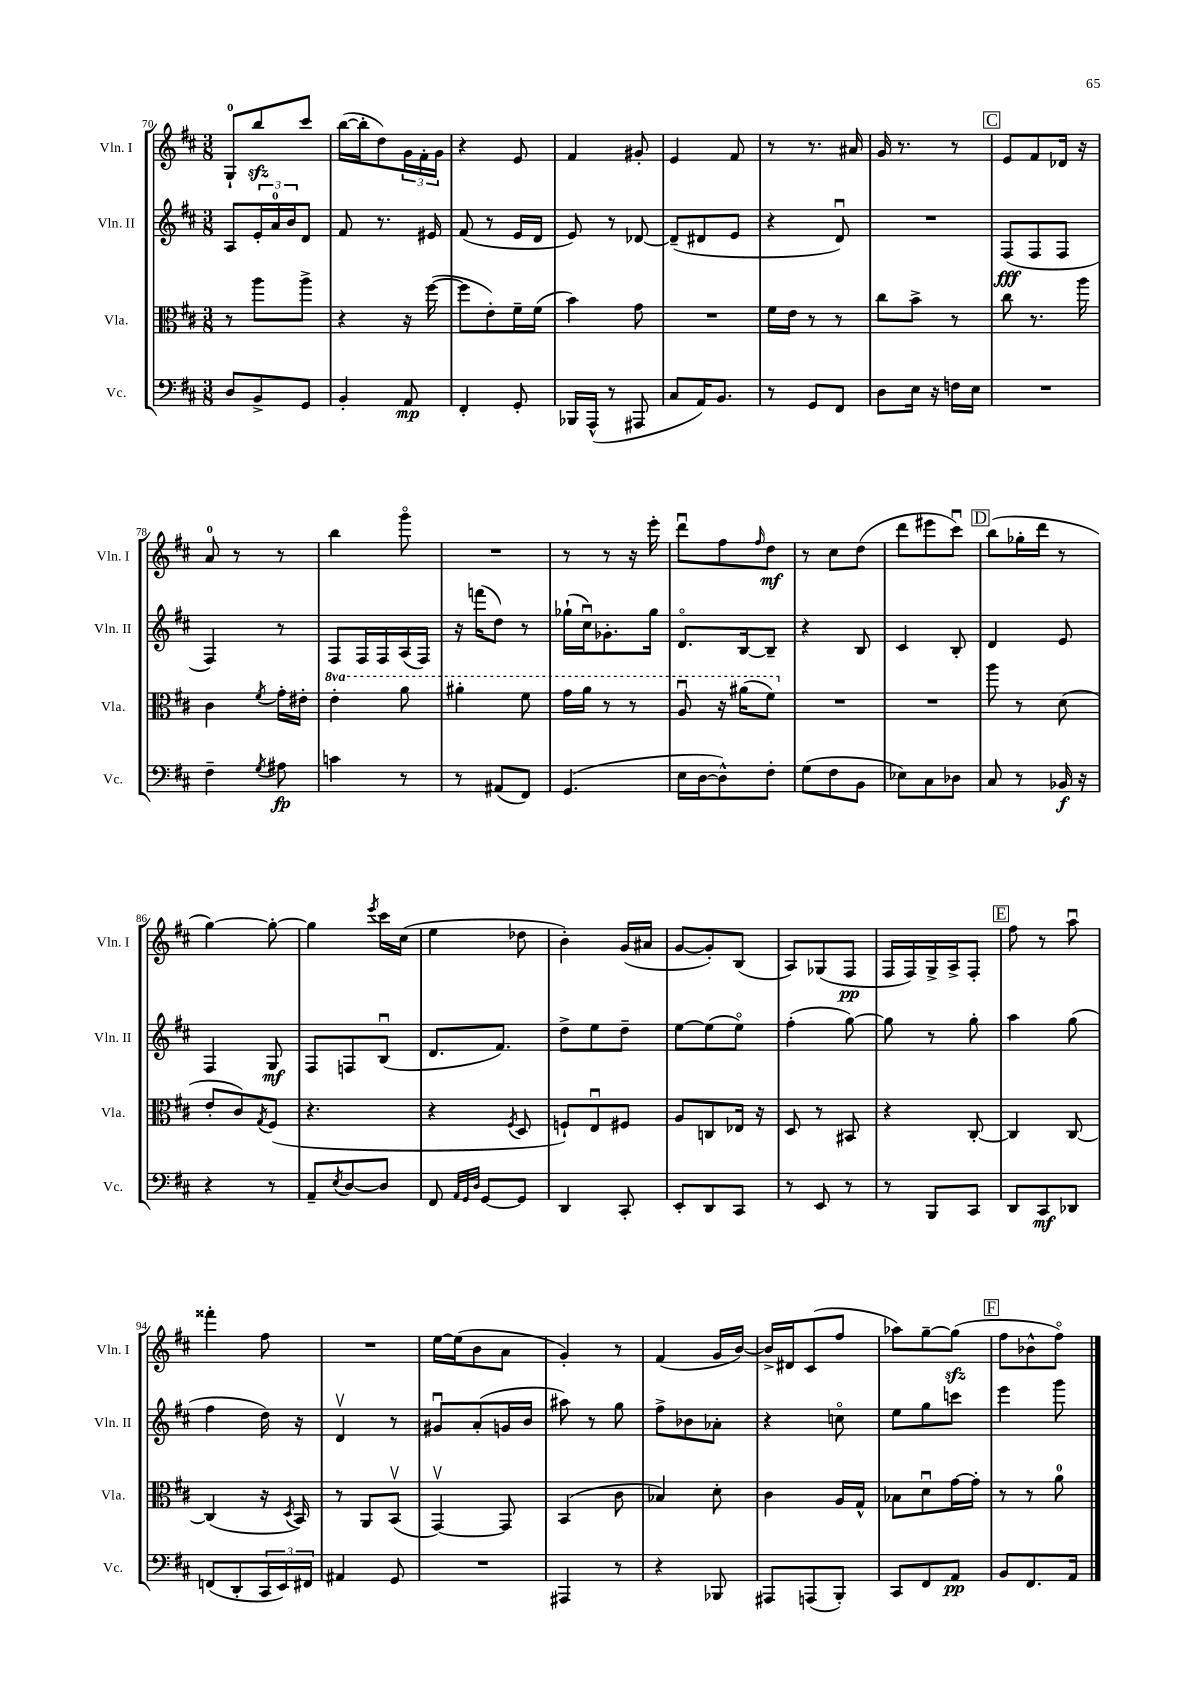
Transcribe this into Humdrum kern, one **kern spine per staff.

**kern	**dynam	**kern	**kern	**dynam	**kern	**dynam
*part4	*part4	*part3	*part2	*part2	*part1	*part1
*staff4	*staff4	*staff3	*staff2	*staff2	*staff1	*staff1
*I"Vc.	*	*I"Vla.	*I"Vln. II	*	*I"Vln. I	*
*I'Vc.	*	*I'Vla.	*I'Vln. II	*	*I'Vln. I	*
*clefF4	*	*clefC3	*clefG2	*	*clefG2	*
*k[f#c#]	*	*k[f#c#]	*k[f#c#]	*	*k[f#c#]	*
*M3/8	*	*M3/8	*M3/8	*	*M3/8	*
=70	=70	=70	=70	=70	=70	=70
8D/L	.	8r	8A/L	.	8G`/L	.
8BB^/	.	8aa\L	24e'/L	.	8bbzz/	.
.	.	.	24a/	.	.	.
.	.	.	24b/J	.	.	.
8GG/J	.	8aa^\J	8d/J	.	8ccc#/J	.
=71	=71	=71	=71	=71	=71	=71
4BB'/	.	4r	8f#/	.	([16bb\LL	.
.	.	.	.	.	16bb'\J]	.
.	.	.	8.r	.	8dd\)	.
8AA/	mp	16r	.	.	24g\L	.
.	.	.	.	.	24f#'\	.
.	.	([16ff#\	16e#X/	.	.	.
.	.	.	.	.	24g\JJ	.
=72	=72	=72	=72	=72	=72	=72
4FF#'/	.	8ff#\L]	(8f#/	.	4r	.
.	.	8e'\)	8r	.	.	.
8GG'/	.	16f#~\L	16e/LL	.	8e/	.
.	.	(16f#\JJ	16d/JJ	.	.	.
=73	=73	=73	=73	=73	=73	=73
16BBB-X/LL	.	4b\)	8e/)	.	4f#/	.
(16AAA^^/JJ	.	.	.	.	.	.
8r	.	.	8r	.	.	.
8AAA#X/	.	8g\	[8d-X/	.	8g#X'/	.
=74	=74	=74	=74	=74	=74	=74
8C#/L	.	4.r	(8d-~/L]	.	4e/	.
16AA/K)	.	.	8d#X/	.	.	.
8.BB/J	.	.	.	.	.	.
.	.	.	8e/J	.	8f#/	.
=75	=75	=75	=75	=75	=75	=75
8r	.	16f#\LL	4r	.	8r	.
.	.	16e\JJ	.	.	.	.
8GG/L	.	8r	.	.	8.r	.
8FF#/J	.	8r	8du/)	.	.	.
.	.	.	.	.	16a#X/	.
=76	=76	=76	=76	=76	=76	=76
8D\L	.	8cc#\L	4.r	.	16g/	.
.	.	.	.	.	8.r	.
16E\Jk	.	8b^\J	.	.	.	.
16r	.	.	.	.	.	.
16Fn\LL	.	8r	.	.	8r	.
16E\JJ	.	.	.	.	.	.
!!LO:REH:place=s1:t=C
=77	=77	=77	=77	=77	=77	=77
4.r	.	8cc#\	(8F#/L	fff	8e/L	.
.	.	8.r	8F#/	.	8f#/	.
.	.	.	8F#/J	.	16d-X/Jk	.
.	.	16aa\	.	.	16r	.
!!LO:LB:g=z
=78	=78	=78	=78	=78	=78	=78
4F#~\	.	4c#\	4F#/)	.	8a/	.
.	.	.	.	.	8r	.
8qG/	.	8qf#/	.	.	.	.
8A#X\	fp	16g'\LL	8r	.	8r	.
.	.	16e#X'\JJ	.	.	.	.
=79	=79	=79	=79	=79	=79	=79
*	*	*8va	*	*	*	*
4cn\	.	4ee'\	8F#/L	.	4bb\	.
.	.	.	16F#/L	.	.	.
.	.	.	16F#/	.	.	.
8r	.	8aa\	(16A/	.	8ggg\	.
.	.	.	16F#/JJ)	.	.	.
=80	=80	=80	=80	=80	=80	=80
8r	.	4aa#X'\	16r	.	4.r	.
.	.	.	(16fffn\KL	.	.	.
(8AA#X/L	.	.	8dd\J)	.	.	.
8FF#/J)	.	8ff#\	8r	.	.	.
=81	=81	=81	=81	=81	=81	=81
(4.GG/	.	16gg\LL	(16gg-X`\LL	.	8r	.
.	.	16aa\JJ	16cc#u\J)	.	.	.
.	.	8r	8.g-X'\	.	8r	.
.	.	8r	.	.	16r	.
.	.	.	16gg-\Jk	.	16eee'\	.
=82	=82	=82	=82	=82	=82	=82
16E\LL	.	8au/	8.d/L	.	8dddu\L	.
[16D\J	.	.	.	.	.	.
8D^^\])	.	16r	.	.	8ff#\	.
.	.	(16aa#X\KL	[16B/k	.	.	.
.	.	.	.	.	16qqff#/	.
8F#'\J	.	8ff#\J)	8B~/J]	.	8dd\J	mf
=83	=83	=83	=83	=83	=83	=83
*	*	*X8va	*	*	*	*
(8G\L	.	4.r	4r	.	8r	.
8F#\	.	.	.	.	8cc#\L	.
8BB\J	.	.	8B/	.	(8dd\J	.
=84	=84	=84	=84	=84	=84	=84
8E-X\L)	.	4.r	4c#/	.	8ddd\L	.
8C#\	.	.	.	.	8eee#X\	.
8D-X\J	.	.	8B'/	.	8ccc#u\J)	.
!!LO:REH:place=s1:t=D
=85	=85	=85	=85	=85	=85	=85
8C#/	.	8aa\	4d/	.	(8bb\L	.
8r	.	8r	.	.	16gg-X'\L	.
.	.	.	.	.	16ddd\JJ	.
16BB-X/	f	(8d\	8e/	.	8r	.
16r	.	.	.	.	.	.
!!LO:LB:g=z
=86	=86	=86	=86	=86	=86	=86
4r	.	8e'/L	4F#/	.	[4gg\)	.
.	.	8c#/)	.	.	.	.
.	.	8qG/	.	.	.	.
8r	.	(8F#/J	8G/	mf	8gg'\_	.
=87	=87	=87	=87	=87	=87	=87
8AA~/L	.	4.r	8F#/L	.	4gg\]	.
8qE/	.	.	.	.	.	.
[8D/	.	.	8Fn/	.	.	.
.	.	.	.	.	8qeee/	.
8D/J]	.	.	(8Bu/J	.	16ccc#\LL	.
.	.	.	.	.	(16cc#\JJ	.
=88	=88	=88	=88	=88	=88	=88
8FF#/	.	4r	8.d/L	.	4ee\	.
32qqAA/LLL	.	.	.	.	.	.
32qqGG/	.	.	.	.	.	.
32qqD/JJJ	.	.	.	.	.	.
[8GG/L	.	.	.	.	.	.
.	.	.	8.f#/J)	.	.	.
.	.	8qF#/	.	.	.	.
8GG/J]	.	8D/	.	.	8dd-X\	.
=89	=89	=89	=89	=89	=89	=89
4DD/	.	8Fn`/L)	8dd^\L	.	4b'\)	.
.	.	8Eu/	8ee\	.	.	.
8CC#'/	.	8F#X/J	8dd~\J	.	(16g/LL	.
.	.	.	.	.	16a#X/JJ	.
=90	=90	=90	=90	=90	=90	=90
8EE'/L	.	8A/L	[8ee\L	.	[8g/L	.
8DD/	.	8Cn/	(8ee\]	.	8g'/])	.
8CC#/J	.	16E-X/Jk	8ee\J)	.	(8B/J	.
.	.	16r	.	.	.	.
=91	=91	=91	=91	=91	=91	=91
8r	.	8D/	(4ff#'\	.	8A/L)	.
8EE/	.	8r	.	.	(8G-X/	.
8r	.	8BB#X/	[8gg\)	.	8F#/J	pp
=92	=92	=92	=92	=92	=92	=92
8r	.	4r	8gg\]	.	16F#/LL	.
.	.	.	.	.	16F#/)	.
8BBB/L	.	.	8r	.	16G^/	.
.	.	.	.	.	16A^/J	.
8CC#/J	.	[8C#'/	8gg'\	.	8F#'/J	.
!!LO:REH:place=s1:t=E
=93	=93	=93	=93	=93	=93	=93
8DD/L	.	4C#/]	4aa\	.	8ff#\	.
8CC#/	mf	.	.	.	8r	.
8DD-X/J	.	[8C#/	(8gg\	.	8aau\	.
!!LO:LB:g=z
=94	=94	=94	=94	=94	=94	=94
(8FFn/L	.	(4C#/]	4ff#\	.	4fff##X'\	.
8DD'/	.	.	.	.	.	.
24CC#/L	.	16r	16dd\)	.	8ff#\	.
24EE/)	.	.	.	.	.	.
.	.	8qD/	.	.	.	.
.	.	16BB/)	16r	.	.	.
24FF#X/JJ	.	.	.	.	.	.
=95	=95	=95	=95	=95	=95	=95
4AA#X/	.	8r	4dv/	.	4.r	.
.	.	8AA/L	.	.	.	.
8GG/	.	(8BBv/J	8r	.	.	.
=96	=96	=96	=96	=96	=96	=96
4.r	.	[4GGv/)	8g#Xu/L	.	[16ee\LL	.
.	.	.	.	.	(16ee\J]	.
.	.	.	(8a'/	.	8b\	.
.	.	8GG/]	16gn/L	.	8a\J	.
.	.	.	16b/JJ	.	.	.
=97	=97	=97	=97	=97	=97	=97
4AAA#X/	.	(4BB/	8aa#X\)	.	4g'/)	.
.	.	.	8r	.	.	.
8r	.	8c#\	8gg\	.	8r	.
=98	=98	=98	=98	=98	=98	=98
4r	.	4B-X/)	8ff#^\L	.	(4f#/	.
.	.	.	8b-X\	.	.	.
8BBB-X/	.	8d'\	8a-X'\J	.	16g/LL	.
.	.	.	.	.	[16b/JJ)	.
=99	=99	=99	=99	=99	=99	=99
8AAA#X/L	.	4c#\	4r	.	16b^/LL]	.
.	.	.	.	.	16d#X/J	.
(8AAAn/	.	.	.	.	(8c#/	.
8BBB'/J)	.	16A/LL	8ccn\	.	8ff#/J	.
.	.	16G^^/JJ	.	.	.	.
=100	=100	=100	=100	=100	=100	=100
8CC#/L	.	8B-X\L	8ee\L	.	8aa-X\L)	.
8FF#/	.	8du\	8gg\	.	[8gg~\	.
8AA/J	pp	[16g\L	8cccn\J	.	(8ggzz\J]	.
.	.	16g'\JJ]	.	.	.	.
!!LO:REH:place=s1:t=F
=101	=101	=101	=101	=101	=101	=101
8BB/L	.	8r	4eee\	.	8ff#\L	.
8.FF#/	.	8r	.	.	8b-X^^\	.
.	.	8a\	8ggg\	.	8ff#\J)	.
16AA/Jk	.	.	.	.	.	.
==	==	==	==	==	==	==
*-	*-	*-	*-	*-	*-	*-
